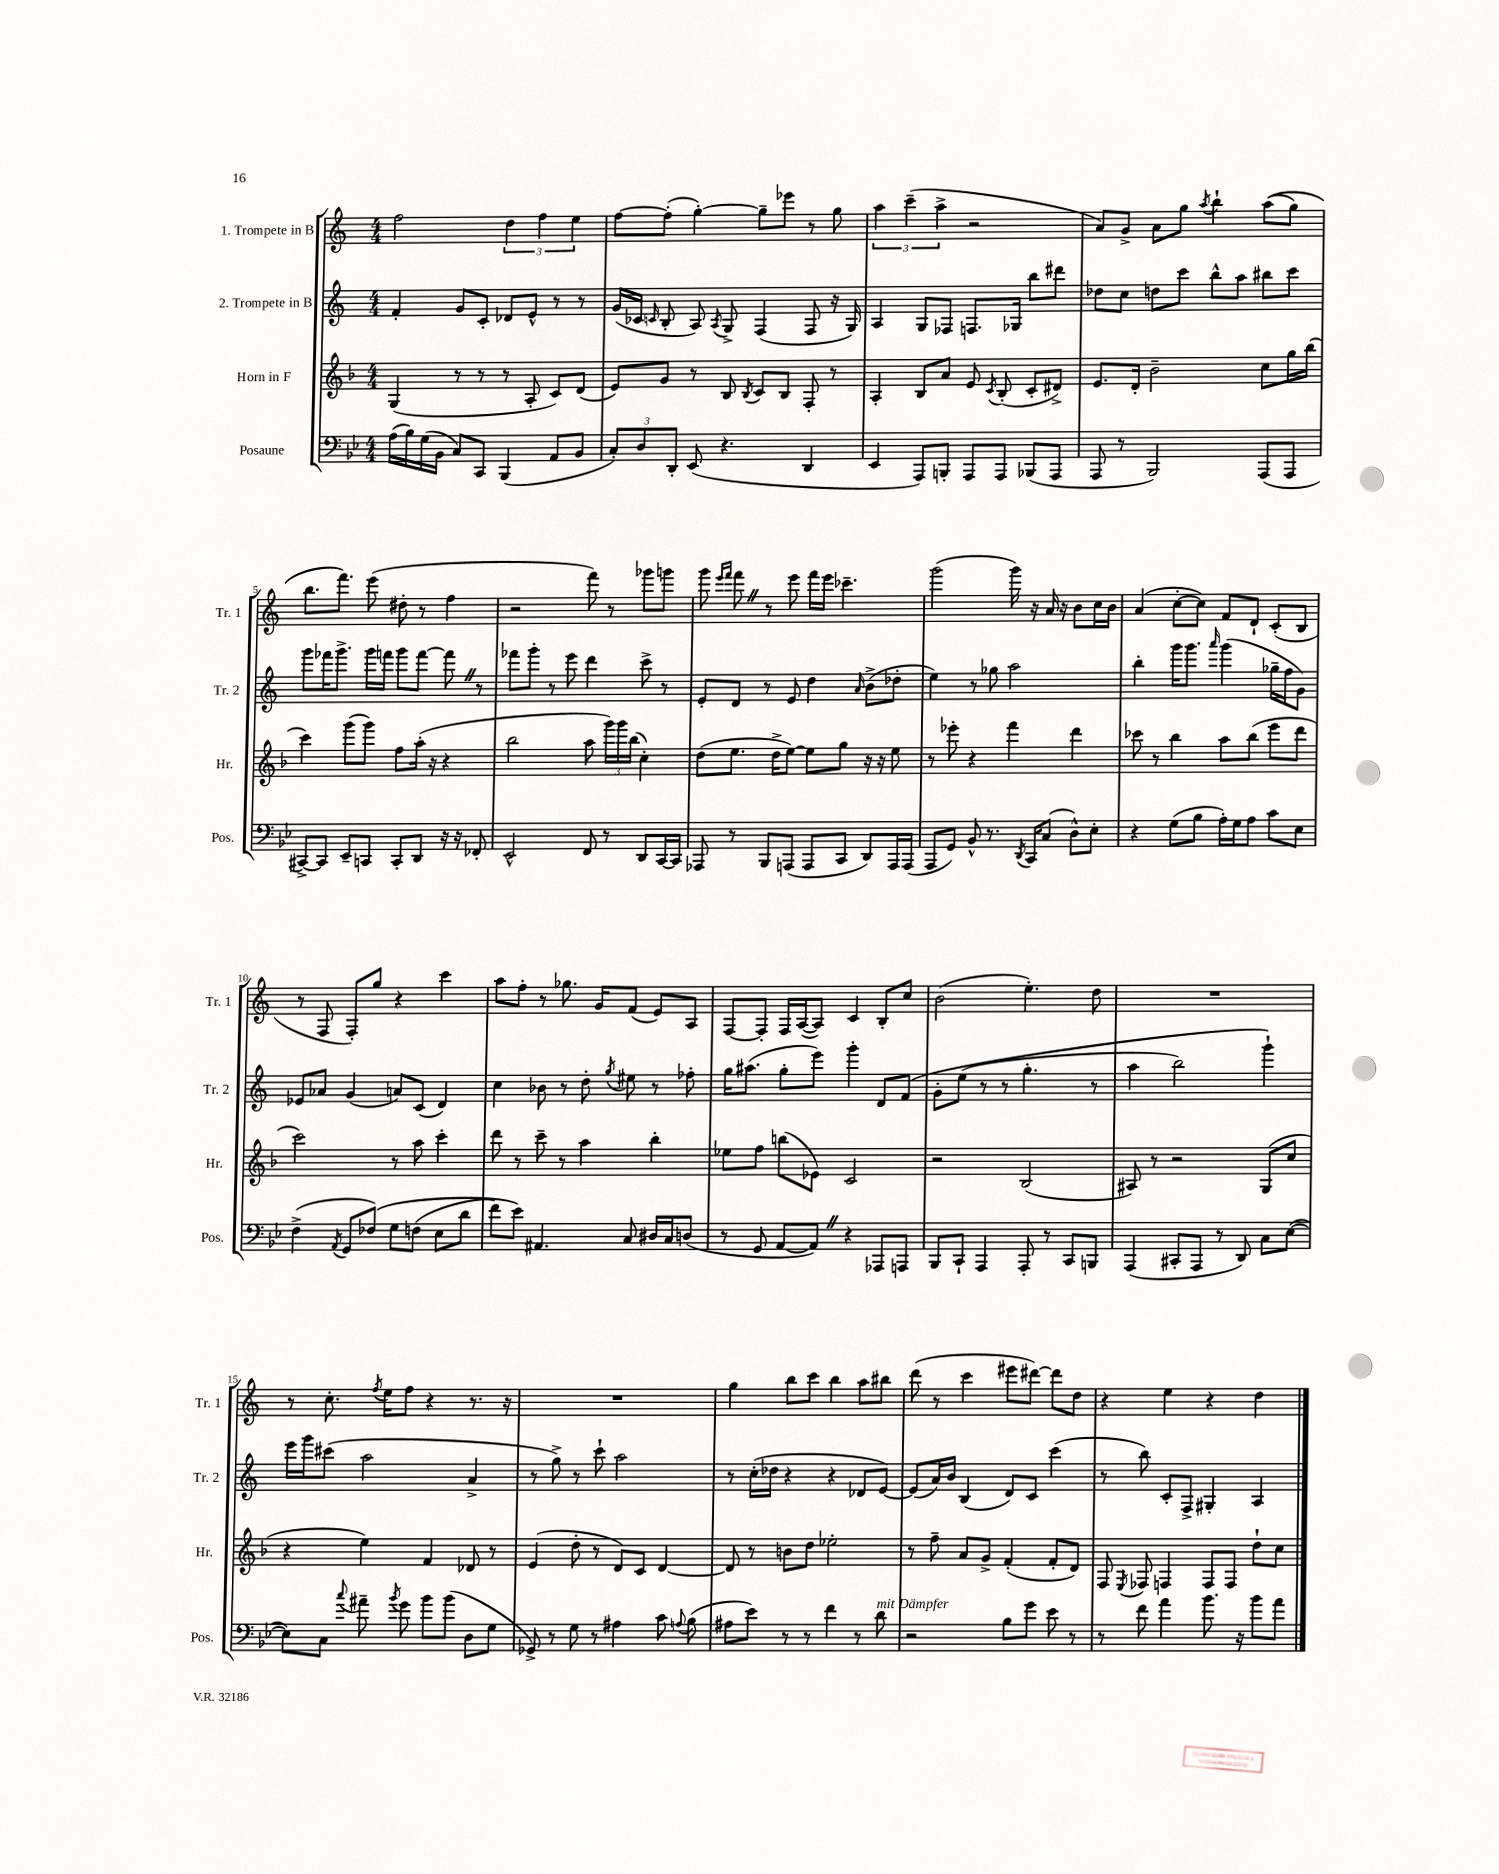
<<
\new StaffGroup <<
\new Staff = "s0" \with { instrumentName = "1. Trompete in B" shortInstrumentName = "Tr. 1" } {
    \clef treble \key c \major \numericTimeSignature \time 4/4
    \autoBeamOff f''2 \tuplet 3/2 { d''4 f''4 e''4 } |
    f''8[~ f''8]-.( g''4~-.) g''8[-- ees'''8] r8 g''8 |
    \tuplet 3/2 { a''4 c'''4--( a''4-> } r2 |
    a'8[) g'8]-> a'8[ g''8] \acciaccatura { a''8 } b''4-! a''8[(\( g''8]) |
    b''8.[ f'''8.]\) e'''8( dis''8-. r8 f''4 |
    r2 f'''8) r8 ges'''8[ g'''8] |
    g'''8 \grace { e'''16[ f'''16] } f'''8 \once \override BreathingSign.text = \markup { \musicglyph "scripts.caesura.straight" } \breathe r8 e'''8 f'''16[ e'''16] ces'''4.-- |
    g'''2( g'''16) r16 a'16 r16 b'8[ c''16 b'16] |
    a'4( c''8[~-. c''8]) f'8[ d'8]-! c'8[-.( b8] |
    r8 f8 f8[-.) g''8] r4 c'''4 |
    a''8[ f''8]-. r8 ges''8. g'16[ f'8]( e'8[) a8] |
    f8[~ f8]-. f16[ a16~( a8]) c'4 b8[-. c''8] |
    b'2( e''4.-.) d''8 |
    R1 |
    r8 c''8.-. \acciaccatura { f''8 } e''16[ f''8] r4 r8. r16 |
    R1 |
    g''4 b''8[ c'''8] b''4 a''8[ bis''8] |
    d'''8( r8 c'''4 eis'''8[ dis'''8]~) dis'''8[ d''8] |
    r4 e''4 r4 d''4 \bar "|." |
}
\new Staff = "s1" \with { instrumentName = "2. Trompete in B" shortInstrumentName = "Tr. 2" } {
    \clef treble \key c \major \numericTimeSignature \time 4/4
    \autoBeamOff f'4-. g'8[ c'8]-. des'8[ e'8]-^ r8 r8 |
    g'16[( ces'16] \grace { c'16 } b8-. a8) \acciaccatura { a8 } g8-> f4( f8 r16 g16) |
    a4 g8[ fes8] f8.[ ges16] b''8[ dis'''8] |
    des''8[ c''8] d''8[ c'''8] b''8[-^ a''8] bis''8[ c'''8] |
    g'''8[ fes'''16 g'''8.]-> g'''16[ f'''16] g'''8[ f'''8]~ f'''8 \once \override BreathingSign.text = \markup { \musicglyph "scripts.caesura.straight" } \breathe r8 |
    fes'''8[ g'''8]-. r8 e'''8 d'''4 c'''8-> r8 |
    e'8[-. d'8] r8 e'8 d''4 \grace { a'16 } b'8[->( des''8]-. |
    e''4) r8 ges''8 a''2 |
    b''4-. g'''16[ g'''8.] \grace { a'''16 } g'''4( ges''16[-- f''16 g'8]) |
    ees'8[ aes'8] g'4( a'8[) c'8]( d'4) |
    c''4 bes'8 r8 d''8-. \acciaccatura { g''8 } eis''8 r8 fes''8-. |
    g''16[ ais''8.]( g''8[-. e'''8]) g'''4-. d'8[ f'8]\( |
    g'8[-. e''8]( r8 r8 g''4.-. r8 |
    a''4 b''2) g'''4-!\) |
    e'''16[ g'''16 cis'''8]( a''2 a'4-> |
    r8 g''8->) r8 c'''8-! a''2 |
    r8 c''16[-.( des''16] r4 r4 des'8[ e'8]~) |
    e'8[( a'16) b'16] b4( d'8[) c'8] c'''4( |
    r8 b''8) c'8[-. f8]-> gis4-. a4 \bar "|." |
}
\new Staff = "s2" \with { instrumentName = "Horn in F" shortInstrumentName = "Hr." } {
    \clef treble \key f \major \numericTimeSignature \time 4/4
    \autoBeamOff g4( r8 r8 r8 a8-. c'8[) d'8]( |
    e'8[) g'8] r8 bes8 \acciaccatura { bes8 } c'8[ bes8] f8-. r8 |
    a4-. bes8[ a'8] e'8 \acciaccatura { c'8 } bes8-.( c'8[-. dis'8]->) |
    e'8.[ d'16]-. bes'2-- c''8[ g''16 bes''16]( |
    c'''4) g'''8[( g'''8]) f''8[ a''16]-.( r16 r4 |
    bes''2 a''8 \tuplet 3/2 { g'''16[) g'''16 bes''16]( } c''4-.) |
    d''8[( e''8.] d''16[-> e''8]~) e''8[ g''8] r16 r16 e''8 |
    r8 ees'''8-. r4 f'''4 d'''4 |
    ces'''8 r8 bes''4 a''8[ bes''8]( e'''8[ d'''8] |
    c'''2) r8 a''8 c'''4-. |
    d'''8 r8 c'''8-- r8 a''4 bes''4-. |
    ees''8[ f''8] b''8[( ees'8]) c'2 |
    r2 bes2( |
    ais8) r8 r2 g8[( c''8] |
    r4 e''4) f'4 des'8 r8 |
    e'4( d''8-. r8 d'8[) c'8] d'4~ |
    d'8 r8 b'8[ d''8] ees''2-. |
    r8 f''8-- a'8[ g'8]-> f'4-.( f'8[-. d'8]) |
    f8 \acciaccatura { e8 } fes8 f4 f8[ f8] d''8[-! c''8] \bar "|." |
}
\new Staff = "s3" \with { instrumentName = "Posaune" shortInstrumentName = "Pos." } {
    \clef bass \key bes \major \numericTimeSignature \time 4/4
    \autoBeamOff a16[( bes16) g16( bes,16] c8[) c,8] bes,,4( a,8[ bes,8] |
    \tuplet 3/2 { c8[-.) d8 d,8]-. } ees,8( r4. d,4 |
    ees,4 a,,8[) b,,8]-. a,,8[ a,,8] bes,,8[( a,,8] |
    a,,8 r8 bes,,2) a,,8[( a,,8] |
    cis,8[~->) cis,8] ees,8[-- c,8] c,8[-. d,8] r16 r16 fes,8-. |
    ees,2-^ f,8 r8 d,8[ c,16~ c,16] |
    aes,,8 r8 bes,,8[ a,,8]( a,,8[ c,8] d,8[) a,,16 a,,16]( |
    a,,8[ g,8]) bes,8-^ r8. \acciaccatura { d,8 } c,16[ c8]( d8[-^) ees8]-. |
    r4 g8[( bes8] a16[-.) g16 a8] c'8[ ees8] |
    f4->( \acciaccatura { a,8 } g,8[ fes8])\( g8[ f8]( ees8[ d'8] |
    f'8[) ees'8]\) ais,4. c8 dis16[ c16 d8]( |
    r8 g,8 a,8[~ a,8]) \once \override BreathingSign.text = \markup { \musicglyph "scripts.caesura.straight" } \breathe r4 aes,,8[ a,,8] |
    bes,,8[ c,8]-! a,,4 a,,8-. r8 c,8[ b,,8] |
    a,,4( cis,8[-. a,,8] r8 d,8) c8[ ees8]~( |
    ees8[) c8] \appoggiatura { c''8 } ais'8-- \acciaccatura { bes'8 } g'8 bes'8[ bes'8]( d8[ g8] |
    ges,8->) r8 g8 r8 ais4 c'8 \appoggiatura { a8 } bes8( |
    ais8[ ees'8]) r8 r8 f'4 r8 d'8^\markup { \italic "mit Dämpfer" } |
    r2 bes8[ g'8] ees'8 r8 |
    r8 f'8 a'4 bes'8. r16 bes'8[ a'8] \bar "|." |
}
>>
>>
